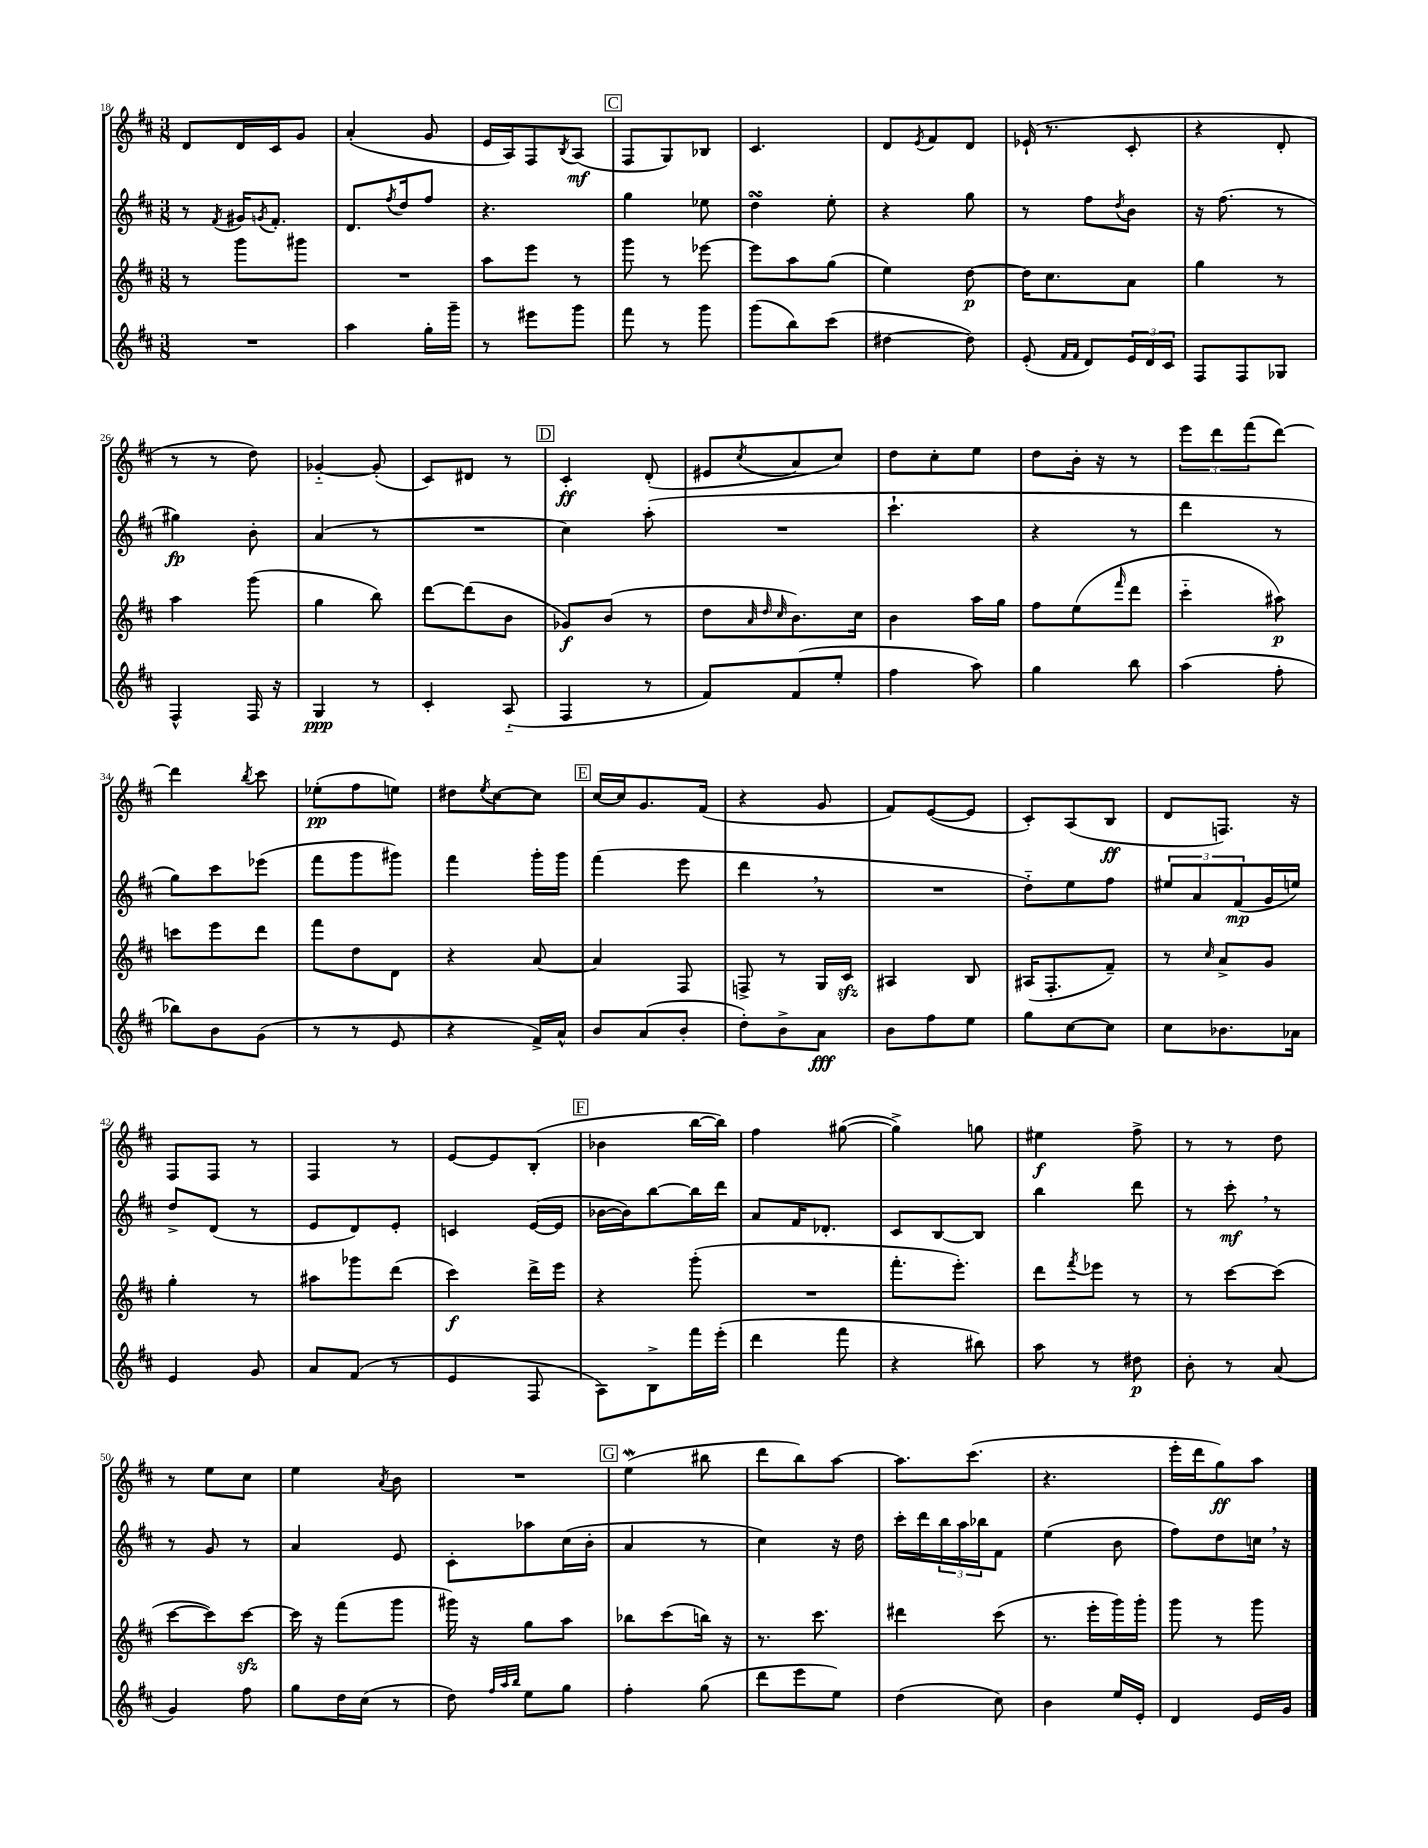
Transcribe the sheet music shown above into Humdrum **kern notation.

**kern	**kern	**kern	**kern
*staff4	*staff3	*staff2	*staff1
*clefG2	*clefG2	*clefG2	*clefG2
*k[f#c#]	*k[f#c#]	*k[f#c#]	*k[f#c#]
*M3/8	*M3/8	*M3/8	*M3/8
4.r	8r	8r	8d/L
.	.	8qf#/	.
.	8ggg\L	16g#/LK	16d/L
.	.	8qg/	.
.	.	8.f#'/J	16c#/J
.	8ggg#\J	.	8g/J
=	=	=	=
4aa\	4.r	8.d/L	(4a'/
.	.	8qff#/	.
.	.	16dd/k	.
16gg'\LL	.	8ff#/J	8g/
16ggg~\JJ	.	.	.
=	=	=	=
8r	8aa\L	4.r	16e/LL
.	.	.	16A/J)
8eee#\L	8eee\J	.	8F#/
.	.	.	8qB/
8ggg\J	8r	.	(8A/J
=	=	=	=
8fff#\	8ggg\	4gg\	8F#/L
8r	8r	.	8G/)
8ggg\	[8eee-\	8ee-\	8B-/J
=	=	=	=
(8ggg\L	8eee-\]L	4dd\	4.c#/
8bb\)	8aa\	.	.
(8ccc#\J	(8gg\J	8ee'\	.
=	=	=	=
[4dd#\	4ee\)	4r	8d/L
.	.	.	8qe/
.	.	.	8f#/
8dd#\])	[8dd\	8gg\	8d/J
=	=	=	=
(8e'/	16dd\]LK	8r	(16e-`/
.	8.cc#\	.	8.r
16qqf#/LL	.	.	.
16qqf#/JJ	.	.	.
8d/L)	.	8ff#\L	.
.	.	8qdd/	.
24e/L	8a\J	8b\J	8c#'/
24d/	.	.	.
24c#/JJ	.	.	.
=	=	=	=
8F#/L	4gg\	16r	4r
.	.	(8.ff#\	.
8F#/	.	.	.
8G-/J	8r	8r	8d'/
=	=	=	=
4F#^^/	4aa\	4gg#\)	8r
.	.	.	8r
16F#/	(8ggg\	8b'\	8dd\)
16r	.	.	.
=	=	=	=
4G/	4gg\	(4a/	[4g-'~/
8r	8bb\)	8r	(8g-'/]
=	=	=	=
4c#'/	[8ddd\L	4.r	8c#/L)
.	(8ddd\]	.	8d#/J
(8A'~/	8b\J	.	8r
=	=	=	=
4F#/	8g-/L)	4cc#\)	4c#'/
.	(8b/J	.	.
8r	8r	(8aa'\	(8d'/
=	=	=	=
8f#/L)	8dd\L	4.r	8e#/L
.	32qqa/	.	.
.	32qqdd/	.	.
.	32qqcc#/	.	8qcc#/
(8f#/	8.b\)	.	8a/
8ee'/J	.	.	8cc#/J)
.	16cc#\Jk	.	.
=	=	=	=
4ff#\	4b\	4.ccc#`\	8dd\L
.	.	.	8cc#'\
8aa\)	16aa\LL	.	8ee\J
.	16gg\JJ	.	.
=	=	=	=
4gg\	8ff#\L	4r	8dd\L
.	(8ee\	.	16b'\Jk
.	.	.	16r
.	16qqfff#/	.	.
8bb\	8ddd\J	8r	8r
=	=	=	=
(4aa\	4ccc#'~\	4ddd\	12eee\L
.	.	.	12ddd\
.	.	.	(12fff#\
8ff#'\	8aa#\)	8r	[8ddd\J)
=	=	=	=
8bb-\L)	8ccc\L	8gg\L)	4ddd\]
8b\	8eee\	8ccc#\	.
.	.	.	8qbb/
(8g\J	8ddd\J	(8eee-\J	8ccc#\
=	=	=	=
8r	8fff#\L	8fff#\L	(8ee-'\L
8r	8dd\	8ggg\	8ff#\
8e/	8d\J	8ggg#\J)	8ee\J)
=	=	=	=
4r	4r	4fff#\	8dd#\L
.	.	.	8qee/
.	.	.	[8cc#\
16f#^/LL)	[8a/	16ggg'\LL	8cc#\]J
16a^^/JJ	.	16ggg\JJ	.
=	=	=	=
8b/L	4a/]	(4fff#\	[16cc#/LL
.	.	.	16cc#/]J
(8a/	.	.	8.g/
8b'/J	8F#/	8eee\	.
.	.	.	(16f#/Jk
=	=	=	=
8dd'\L)	8F^/	4ddd\	4r
8b^\	8r	.	.
8a\J	16G/LL	8r	8g/
.	16c#/JJ	.	.
=	=	=	=
8b\L	4A#/	4.r	8f#/L)
8ff#\	.	.	([8e/
8ee\J	8B/	.	8e/]J
=	=	=	=
8gg\L	(16A#/LK	8dd'~\L)	8c#'/L)
.	8.F#'/	.	.
[8cc#\	.	8ee\	(8A/
8cc#\]J	8f#~/J)	8ff#\J	8B/J
=	=	=	=
8cc#\L	8r	12ee#/L	8d/L
.	.	12a/	.
.	16qqcc#/	.	.
8.b-\	8a^/L	.	8.F/J)
.	.	(12f#/	.
.	8g/J	16g/L	.
16a-\Jk	.	16ee/JJ)	16r
=	=	=	=
4e/	4gg'\	8dd^/L	8F#/L
.	.	(8d/J	8F#/J
8g/	8r	8r	8r
=	=	=	=
8a/L	8aa#\L	8e/L	4F#/
(8f#/J	8ggg-\	8d/)	.
8r	(8ddd\J	8e'/J	8r
=	=	=	=
4e/	4ccc#\)	4c/	[8e/L
.	.	.	8e/]
8F#/	16ddd^\LL	([16e/LL	(8B'/J
.	16eee\JJ	16e/]JJ	.
=	=	=	=
8A\L)	4r	[16b-\LL	4b-\
.	.	16b-\]J)	.
8B^\	.	[8bb\	.
16fff#\L	(8ggg'\	16bb\]L	[16bb\LL
(16eee'\JJ	.	16ddd\JJ	16bb\]JJ)
=	=	=	=
4ddd\	4.r	8a/L	4ff#\
.	.	16f#/K	.
.	.	8.d-'/J	.
8fff#\	.	.	([8gg#\
=	=	=	=
4r	8.fff#'\L	8c#/L	4gg#^\])
.	.	[8B/	.
.	8.eee'\J)	.	.
8bb#\)	.	8B/]J	8gg\
=	=	=	=
8aa\	8ddd\L	4bb\	4ee#\
.	8qfff#/	.	.
8r	8eee-\J	.	.
8dd#\	8r	8ddd\	8ff#^\
=	=	=	=
8b'\	8r	8r	8r
8r	[8ccc#\L	8ccc#'\	8r
(8a/	(8ccc#\]J	8r	8dd\
=	=	=	=
4g/)	[8ccc#\L	8r	8r
.	8ccc#\])	8g/	8ee\L
8ff#\	[8ccc#\J	8r	8cc#\J
=	=	=	=
8gg\L	16ccc#\]	4a/	4ee\
.	16r	.	.
16dd\L	(8fff#\L	.	.
(16cc#\JJ	.	.	.
.	.	.	8qa/
8r	8ggg\J	8e/	8b\
=	=	=	=
8dd\)	16ggg#\)	8c#'\L	4.r
.	16r	.	.
32qqff#/LLL	.	.	.
32qqaa/	.	.	.
32qqbb/JJJ	.	.	.
8ee\L	8gg\L	8aa-\	.
8gg\J	8aa\J	(16cc#\L	.
.	.	16b'\JJ	.
=	=	=	=
4ff#'\	8bb-\L	4a/	(4ee\
.	(8ccc#\	.	.
(8gg\	16bb\Jk)	8r	8bb#\
.	16r	.	.
=	=	=	=
8ddd\L	8.r	4cc#\)	8ddd\L
8eee\	.	.	8bb\)
.	8.ccc#\	.	.
8ee\J)	.	16r	[8aa\J
.	.	16dd\	.
=	=	=	=
(4dd\	4ddd#\	16ccc#'\LL	8.aa\]L
.	.	16ddd\	.
.	.	24bb\	.
.	.	24aa\	.
.	.	.	(8.ccc#\J
.	.	24bb-\J	.
8cc#\)	(8ccc#\	8f#\J	.
=	=	=	=
4b\	8.r	(4ee\	4.r
.	16eee'\LL	.	.
16ee/LL	16ggg\)	8b\	.
16e'/JJ	16ggg'\JJ	.	.
=	=	=	=
4d/	8ggg\	8ff#\L)	16eee'\LL
.	.	.	16ddd\J
.	8r	8dd\	8gg\)
16e/LL	8ggg\	16cc\Jk	8aa\J
16g/JJ	.	16r	.
==	==	==	==
*-	*-	*-	*-
